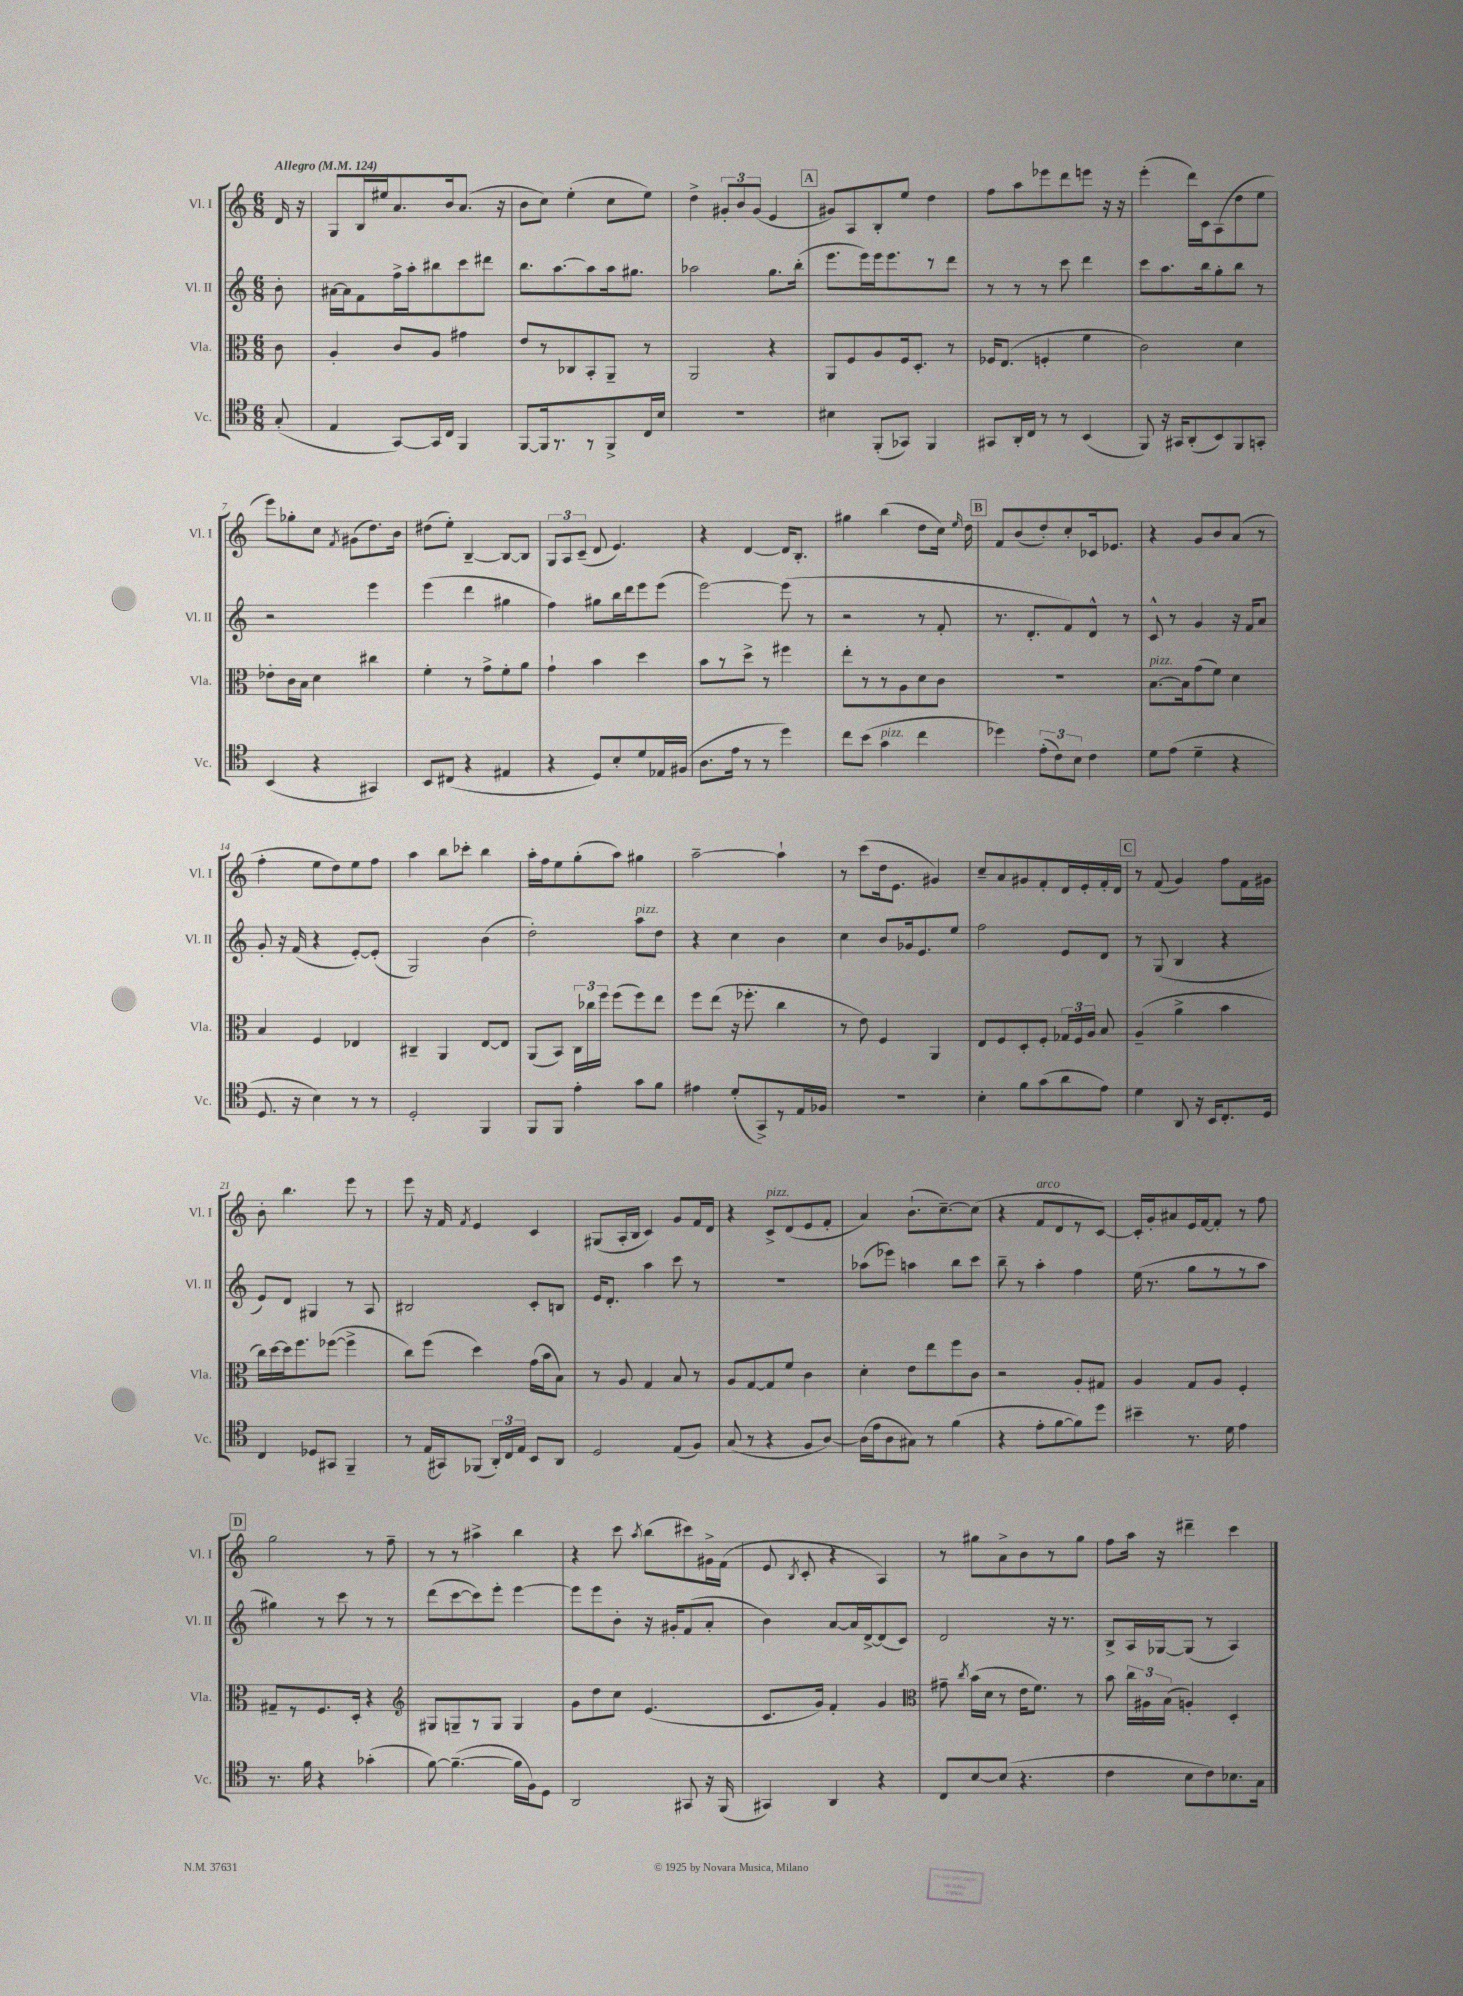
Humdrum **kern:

**kern	**kern	**kern	**kern
*staff4	*staff3	*staff2	*staff1
*clefC4	*clefC3	*clefG2	*clefG2
*k[]	*k[]	*k[]	*k[]
*M6/8	*M6/8	*M6/8	*M6/8
*MM124	*MM124	*MM124	*MM124
(8G'	8c	8b'	16d
.	.	.	16r
=	=	=	=
4E	4A'	[16a#	8G
.	.	16a#]	.
.	.	8f	16B
.	.	.	16ee#
[8GG)	8c	16ff^	8.a
.	.	16aa'	.
16GG]	8A	8bb#	.
16C	.	.	16b
4FF	4g#	8ccc	(8.a
.	.	8ddd#	.
.	.	.	16r
=	=	=	=
[8FF	8e	8.bb	8b
16FF]	8r	.	8cc)
8.r	.	[8.aa	.
.	8C-	.	(4ee'
8r	8BB'	8aa]	.
8FF^	8AA~	16aa	8cc
.	.	8.gg#	.
16C	8r	.	8ee)
16B	.	.	.
=	=	=	=
2.r	2AA	2aa-	4dd^
.	.	.	12g#'
.	.	.	12b
.	.	.	(12g#
.	4r	8.gg	4e
.	.	(16bb'	.
=	=	=	=
4B#	8AA	8.eee	8g#)
.	8F	.	8A
.	.	16eee)	.
(8FF'	8A	16eee	8B'
.	.	8.eee	.
8GG-)	16F	.	8ee
.	8.D'	.	.
4FF	.	8r	4dd
.	8r	8ddd	.
=	=	=	=
8GG#	16F-	8r	8ff
.	(8.E	.	.
16AA'	.	8r	8aa
16C	.	.	.
8r	4F'	8r	8eee-
8r	.	8ccc	8ddd
(4BB	4f	4ddd	8eee
.	.	.	16r
.	.	.	16r
=	=	=	=
8FF)	2c)	8ccc	(4eee'
16r	.	8.aa	.
16GG#	.	.	.
(8AA'	.	.	16ddd)
.	.	16bb	16c
8BB)	.	8gg'	(8A
8FF	4d	8bb	8dd
8GG'	.	8r	8ee
=	=	=	=
(4BB	8e-'	2r	8eee)
.	16c	.	8gg-'
.	16B	.	.
4r	4d	.	8cc
.	.	.	8qf
.	.	.	(8g#
4GG#)	4cc#	4eee	8.dd)
.	.	.	16b
=	=	=	=
8BB	4f'	(4eee	(8dd#
(8C#	.	.	8ee')
4r	8r	4ddd	[4B~
.	8g^	.	.
4E#	8f'	4gg#	8B_
.	8a	.	8B]
=	=	=	=
4r	4g`	4ff)	12G
.	.	.	12A
.	.	.	(12c~
8D)	4b	8gg#	8d
8B'	.	16bb	4.e)
.	.	16ddd	.
8d	4dd	8eee	.
16E-	.	(8eee	.
(16F#	.	.	.
=	=	=	=
8.A	8b	[2eee)	4r
.	8r	.	.
16e	.	.	.
8r	8dd^	.	[4d
8r	8r	.	.
4dd)	4ff#	(8eee]	16d]
.	.	.	8.B'
.	.	8r	.
=	=	=	=
8cc	8ee'	2r	4gg#
(8b	8r	.	.
4g	8r	.	(4bb
.	8A	.	.
4cc	8d	8r	8dd
.	8c	8f'	16cc)
.	.	.	16qqee
.	.	.	16dd
=	=	=	=
4dd-)	2.r	8.r	8f
.	.	.	(8b
.	.	8.d'	.
(12e'	.	.	8dd')
12c)	.	.	.
.	.	8f)	8cc'
12B	.	.	.
4c	.	8d^^	16c-
.	.	.	8.e-
.	.	8r	.
=	=	=	=
8d	[8.B	8c^^	4r
(8e	.	8r	.
.	16B]	.	.
4d~	(8g	4g	8g
.	8f)	.	8b
4r	4d	16r	(8a
.	.	16f	.
.	.	8a	8r
=	=	=	=
8.D	4B	8g'	4ff'
.	.	16r	.
16r	.	(16f	.
4B)	4F	4r	8ee
.	.	.	8dd)
8r	4E-	[8e')	8ee
8r	.	(8e']	8ff
=	=	=	=
2D'	4C#~	2G)	4aa
.	4AA	.	8bb
.	.	.	8ccc-'
4FF	[8E	(4b	4bb
.	8E]	.	.
=	=	=	=
8FF	(8AA	2dd')	16aa'
.	.	.	16ff
8FF	8BB)	.	8ee
4e'	24C	.	(8gg'
.	24cc-	.	.
.	24ff	.	.
.	(8ff	.	8aa)
8g	8ff)	8aa	4gg#
8f	8ee	8dd	.
=	=	=	=
4e#	8ff	4r	[2aa~
.	(8ee	.	.
(8d'	16r	4cc	.
.	8.ff-'	.	.
8GG^)	.	.	.
8r	4cc	4b	4aa`]
16E	.	.	.
16F-	.	.	.
=	=	=	=
2.r	8r	4cc	8r
.	8e)	.	(8ccc
.	4F	8b	16dd
.	.	.	8.e
.	.	16g-	.
.	.	8.e	.
.	4AA	.	4g#)
.	.	8ee	.
=	=	=	=
4B'	8E	2ff	8cc~
.	8F	.	8a
8f	8D'	.	8g#
(8g	8F'	.	8f'
8a	24G-	8e	16d
.	24F	.	.
.	.	.	16e'
.	24A	.	.
8e)	8B	8d	16f'
.	.	.	16d
=	=	=	=
4d	(4A~	8r	8r
.	.	(8G	(8f
8AA	4a^	4B	4g)
16r	.	.	.
16BB	.	.	.
8.C'	4b	4r	8ff
.	.	.	16f
16D	.	.	16g#
=	=	=	=
4C	16cc)	8e)	8b'
.	[16dd	.	.
.	16dd]	8d	4.bb
.	8.ff	.	.
8D-	.	4G#	.
8GG#	([8ff-	.	.
4FF~	4ff-^]	8r	8eee
.	.	8A	8r
=	=	=	=
8r	8cc)	2B#	8eee
(16E	(8ff	.	16r
16GG#)	.	.	16f
.	.	.	8qf
(8FF-	4dd)	.	4e
24AA')	.	.	.
24C	.	.	.
24E	.	.	.
8BB	(16g	8c'	4c
.	16b	.	.
8AA	8B)	8B	.
=	=	=	=
2D	8r	16e	(8G#
.	.	8.d'	.
.	8A	.	16A'
.	.	.	16B
.	4G	4aa	4c)
(8E	8B	8ccc	8g
8F)	8r	8r	16f
.	.	.	16d
=	=	=	=
(8G	8A	2.r	4r
8r	[8G	.	.
4r	8G]	.	8c^
.	8f	.	(8d
8F	4c	.	8e
[8A)	.	.	8f'
=	=	=	=
(16A]	4d'	(8aa-	4a)
16e	.	.	.
8A	.	8eee-)	.
8G#)	8e	4aa	(8.b`
8r	8ee	.	.
.	.	.	[8.cc~)
(4f	8ff	8bb	.
.	8c	8ccc	(8cc]
=	=	=	=
4r	2r	8bb~	4r
.	.	8r	.
8e'	.	4aa'	8f
[8f	.	.	8d
8f])	8A'	4ff	8r
8dd	8G#	.	[8c)
=	=	=	=
4b#~	4A	(16ee	16c']
.	.	8.r	16g'
.	.	.	8a#
8.r	8G	8gg	16e
.	.	.	[16f
.	8A	8r	8f']
16d	.	.	.
4e	4F'	8r	8r
.	.	8aa	8ff
=	=	=	=
8.r	8G#~	4gg#)	2gg
.	8r	.	.
16f	.	.	.
4r	8.F	8r	.
.	.	8ccc	.
.	16D'	.	.
(4g-'	4r	8r	8r
.	.	8r	8ff~
=	=	=	=
*	*clefG2	*	*
[8f)	8G#	(8ddd	8r
(4.f~_	8G~	[8ccc	8r
.	8r	8ccc])	4aa#^
.	8G	8eee'	.
16f]	4G	[4eee	4bb
16F)	.	.	.
8D	.	.	.
=	=	=	=
2AA	8g	8eee]	4r
.	8dd	8eee	.
.	8cc	8b'	8ccc
.	.	.	8qaa
.	(4.e	16r	(8bb
.	.	16g#'	.
8GG#	.	(8f	8ccc#)
16r	.	8a'	16g#^
(16FF	.	.	(16f
=	=	=	=
4GG#)	8.c	4b)	8e
.	.	.	8qB
.	.	.	8c'
.	16g)	.	.
4AA	4f'	[8a	4r
.	.	16a]	.
.	.	[16d^	.
4r	4g	(8d]	4A)
.	.	8c)	.
=	=	=	=
*	*clefC3	*	*
8C	8g#~	2d	8r
.	8qcc	.	.
[8B	(16b	.	8gg#
.	16d	.	.
(8B]	8r	.	8a^
4.r	16e	.	8b
.	8.f)	.	.
.	.	16r	8r
.	.	8.r	.
.	8r	.	8gg#
=	=	=	=
4c	8b	8B^	8ff
.	24cc	16A	16aa
.	24A#	.	.
.	.	[16G-	16r
.	(24B	.	.
8B	4A')	(8G-]	4ddd#~
8c)	.	8r	.
8.B-	4D'	4A)	4ccc
16G	.	.	.
==	==	==	==
*-	*-	*-	*-
